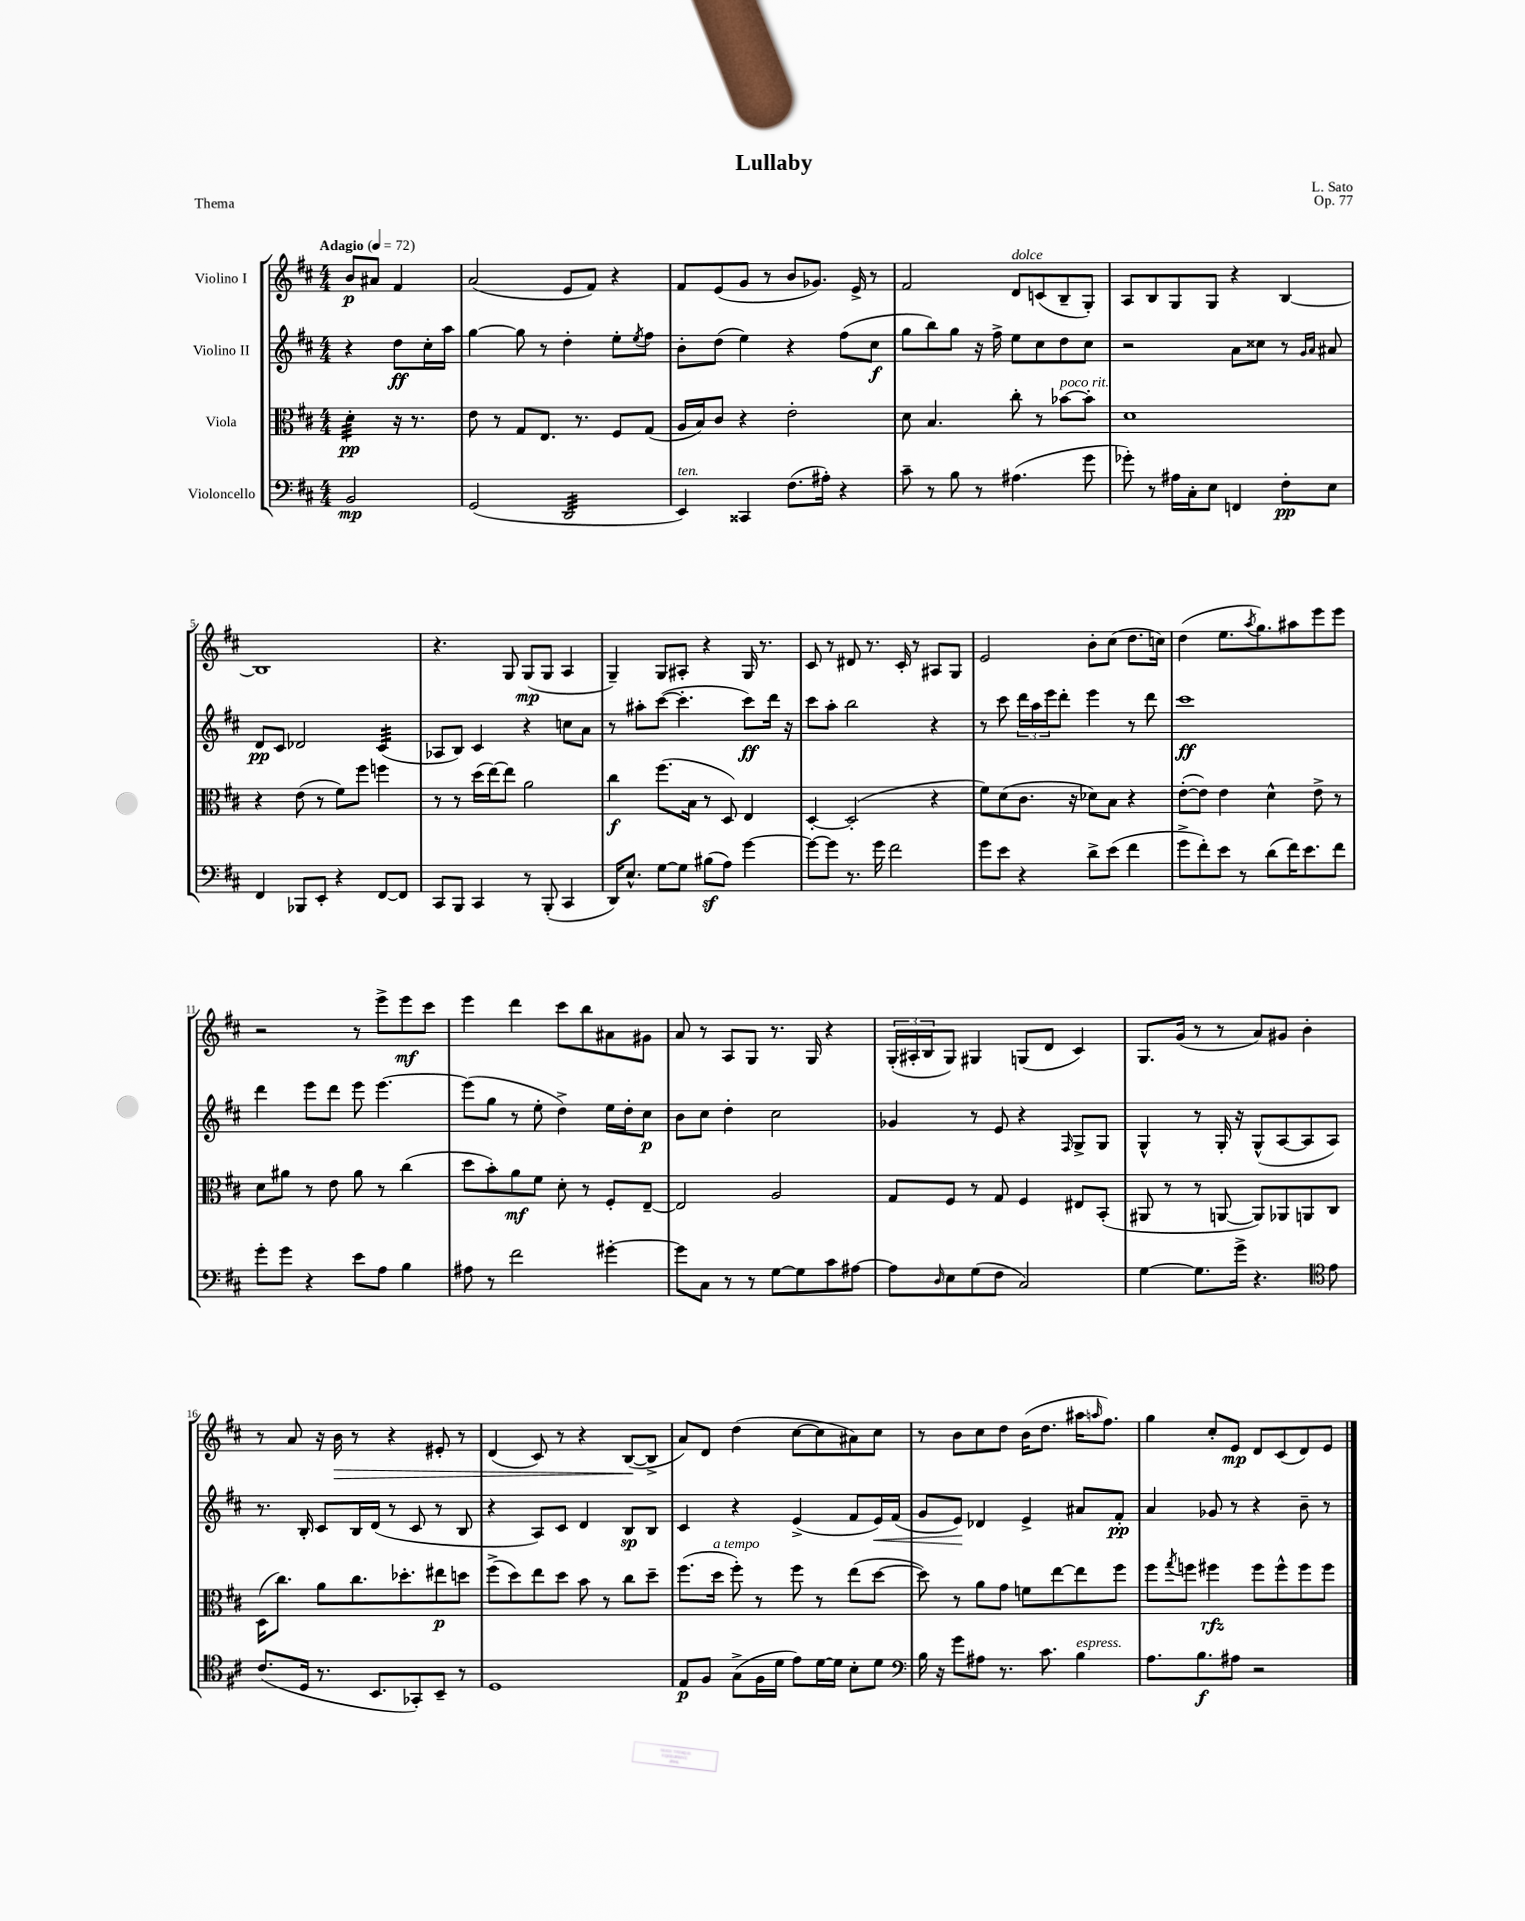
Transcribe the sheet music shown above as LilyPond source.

\header { title = "Lullaby" composer = "L. Sato" opus = "Op. 77" piece = "Thema" }
<<
\new StaffGroup <<
\new Staff = "s0" \with { instrumentName = "Violino I" } {
    \clef treble \key d \major \numericTimeSignature \time 4/4 \partial 2 \tempo "Adagio" 4 = 72
    b'8\p ais'8 fis'4 |
    a'2( e'8 fis'8) r4 |
    fis'8 e'8( g'8 r8 b'8 ges'8.) e'16-> r8 |
    fis'2 d'8^\markup { \italic "dolce" } c'8( b8-- g8-.) |
    a8 b8 g8 g8 r4 b4~ |
    b1 |
    r4. g8 g8\mp( g8 a4 |
    g4--) g8 ais8-. r4 g16 r8. |
    cis'8 r8 dis'8 r8. cis'16-. r8 ais8 g8 |
    e'2 b'8-. cis''8( d''8. c''16) |
    d''4( e''8. \acciaccatura { a''8 } g''8.) ais''8 e'''8 e'''8 |
    r2 r8 e'''8-> e'''8\mf cis'''8 |
    e'''4 d'''4 cis'''8 b''8 ais'8 gis'8 |
    a'8 r8 a8 g8 r8. g16 r4 |
    \tuplet 3/2 { g16-.( ais16-. b16 } g8) gis4 g8( d'8 cis'4) |
    g8. g'16( r8 r8 a'8) gis'8 b'4-. |
    r8 a'8 r16 b'16\> r8 r4 eis'8-. r8 |
    d'4( cis'8) r8 r4 b8~\!( b8-> |
    a'8) d'8 d''4( cis''8~ cis''8 ais'8) cis''8 |
    r8 b'8 cis''8 d''8 b'16( d''8. ais''16 \grace { a''16 } fis''8.) |
    g''4 cis''8-. e'8\mp d'8 cis'8( d'8) e'8 \bar "|." |
}
\new Staff = "s1" \with { instrumentName = "Violino II" } {
    \clef treble \key d \major \numericTimeSignature \time 4/4 \partial 2
    r4 d''8\ff cis''16-. a''16 |
    g''4~ g''8 r8 d''4-. e''8-. \acciaccatura { e''8 } fis''8 |
    b'8-. d''8( e''4) r4 fis''8( cis''8\f |
    g''8 b''8) g''8 r16 fis''16-> e''8 cis''8 d''8 cis''8 |
    r2 a'8 cisis''8 r8 \grace { g'16 a'16 } ais'8 |
    d'8\pp cis'8 des'2 cis'4:32( |
    aes8 b8) cis'4 r4 c''8 a'8 |
    r8 ais''8-. cis'''8~( cis'''4.-. cis'''8\ff) d'''16 r16 |
    cis'''8 a''8-. b''2 r4 |
    r8 cis'''8 \tuplet 3/2 { d'''16 a''16 e'''16 } d'''8-. e'''4 r8 d'''8 |
    cis'''1\ff |
    d'''4 e'''8 d'''8 e'''8 e'''4.~ |
    e'''8( g''8 r8 e''8-. d''4->) e''16 d''16-. cis''8\p |
    b'8 cis''8 d''4-. cis''2 |
    ges'4 r8 e'8 r4 \grace { fis16 } g8-> g8 |
    g4-^ r8 g16-. r16 g8-^( a8~ a8 a8) |
    r8. b16-. cis'8 b16 d'16( r8 cis'8 r8 b8 |
    r4 a8) cis'8 d'4 b8\sp b8 |
    cis'4 r4 e'4->( fis'8 e'16\<) fis'16( |
    g'8 e'8\!) des'4 e'4-> ais'8 fis'8-.\pp |
    a'4 ges'8 r8 r4 b'8-- r8 \bar "|." |
}
\new Staff = "s2" \with { instrumentName = "Viola" } {
    \clef alto \key d \major \numericTimeSignature \time 4/4 \partial 2
    d'4:32-.\pp r16 r8. |
    e'8 r8 g8 e8. r8. fis8 g8( |
    a16 b16) cis'8 r4 e'2-. |
    d'8 b4. cis''8-. r8 bes'8~^\markup { \italic "poco rit." } bes'8-. |
    d'1 |
    r4 e'8( r8 fis'8) fis''8 f''4 |
    r8 r8 d''16( e''16~) e''8 a'2 |
    cis''4\f fis''8.( b16 r8 d8) e4 |
    d4~-. d2-.( r4 |
    fis'8) d'8( cis'8. r16 des'8) b8 r4 |
    e'8~-.( e'8) e'4 d'4-^ e'8-> r8 |
    d'8 ais'8 r8 e'8 ais'8 r8 cis''4( |
    d''8 b'8-.) a'8\mf fis'8 d'8-. r8 fis8-. e8~-- |
    e2 a2 |
    g8 fis8 r8 g8 fis4 eis8 b,8-.( |
    ais,8 r8 r8 a,8~ a,8) aes,8 a,8 cis8 |
    d16( cis''8.) a'8 cis''8. des''8.-. eis''8\p d''8 |
    fis''8->( d''8) e''8 d''8 b'8 r8 cis''8 d''8-- |
    fis''8.( d''16^\markup { \italic "a tempo" } fis''8-.) r8 fis''8 r8 e''8( d''8~ |
    d''8) r8 a'8 g'8 f'8 e''8~ e''8 fis''8 |
    fis''8 \acciaccatura { g''8 } f''8 fis''4\rfz fis''8 fis''8-^ fis''8 fis''8 \bar "|." |
}
\new Staff = "s3" \with { instrumentName = "Violoncello" } {
    \clef bass \key d \major \numericTimeSignature \time 4/4 \partial 2
    b,2\mp |
    g,2( d,2:32 |
    e,4^\markup { \italic "ten." }) cisis,4 fis8.( ais16-.) r4 |
    cis'8-- r8 b8 r8 ais4.( g'8 |
    ges'8-.) r8 ais16 cis16-. e8 f,4 fis8-.\pp e8 |
    fis,4 bes,,8 e,8-. r4 fis,8~ fis,8 |
    cis,8 b,,8 cis,4 r8 b,,8-.( cis,4 |
    d,16) e8.-^ g8~ g8 bis8\sf( a8) g'4~ |
    g'8~ g'8 r8. g'16 fis'2 |
    g'8 e'8 r4 d'8-> e'8( fis'4 |
    g'8-> fis'8-.) e'8 r8 d'8( fis'16) e'8. fis'8 |
    g'8-. g'8 r4 e'8 a8 b4 |
    ais8 r8 fis'2 gis'4~-. |
    gis'8 cis8 r8 r8 g8~ g8 cis'8 ais8~ |
    ais8 \grace { d16 } e8 g8( fis8 cis2) |
    g4~ g8. g'16-> r4. \clef tenor e'8 |
    cis'8.( d16 r8. b,8. ges,8-.) b,8-- r8 |
    d1 |
    e8\p fis8 g8->( fis16 d'16 e'8) d'16~ d'16 b8-. d'8 |
    \clef bass b16 r16 g'8 ais8 r8. cis'8. b4^\markup { \italic "espress." } |
    a8. b8.\f ais8 r2 \bar "|." |
}
>>
>>
